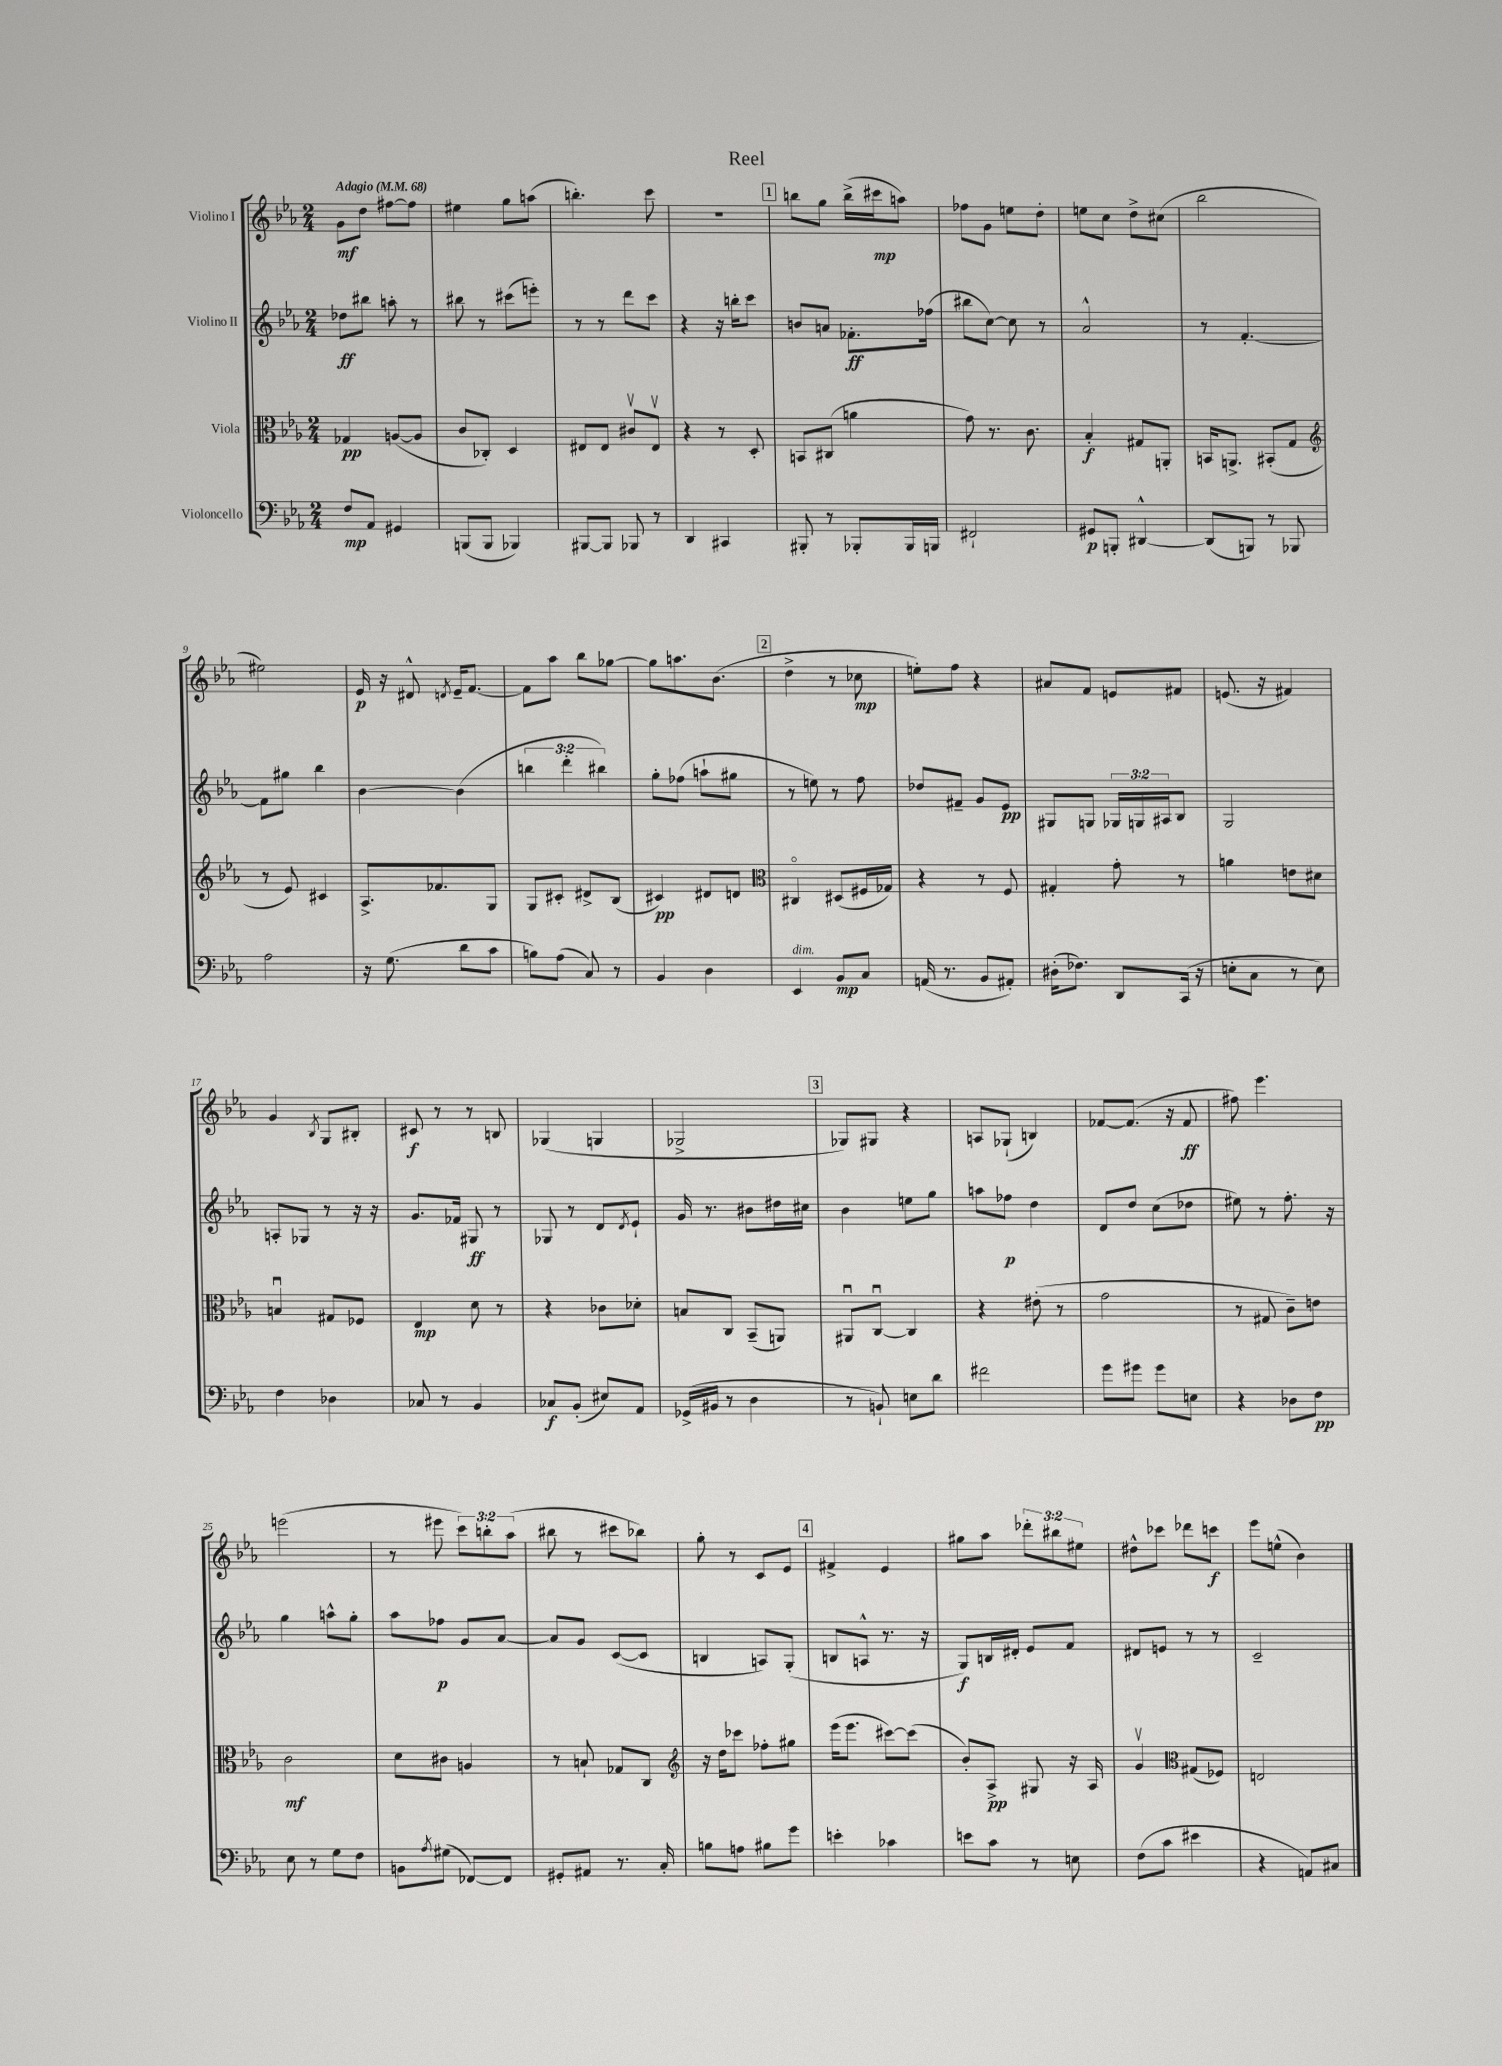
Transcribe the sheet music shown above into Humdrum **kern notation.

**kern	**dynam	**kern	**dynam	**kern	**dynam	**kern	**dynam
*part4	*part4	*part3	*part3	*part2	*part2	*part1	*part1
*staff4	*staff4	*staff3	*staff3	*staff2	*staff2	*staff1	*staff1
*I"Violoncello	*	*I"Viola	*	*I"Violino II	*	*I"Violino I	*
*clefF4	*	*clefC3	*	*clefG2	*	*clefG2	*
*k[b-e-a-]	*	*k[b-e-a-]	*	*k[b-e-a-]	*	*k[b-e-a-]	*
*M2/4	*	*M2/4	*	*M2/4	*	*M2/4	*
*MM68	*	*MM68	*	*MM68	*	*MM68	*
=1	=1	=1	=1	=1	=1	=1	=1
!	!	!	!	!	!	!LO:TX:a:B:t=Adagio	!
8F/L	mp	4G-X/	pp	8dd-X\L	ff	8g\L	mf
8AA-/J	.	.	.	8bb#X\J	.	8dd\J	.
4GG#X/	.	([8An/L	.	8aan'\	.	[8ff#X\L	.
.	.	8A/J]	.	8r	.	8ff#\J]	.
=2	=2	=2	=2	=2	=2	=2	=2
(8BBBn/L	.	8c/L	.	8bb#X\	.	4ee#X\	.
8BBB/J	.	8C-X'/J)	.	8r	.	.	.
4BBB-X/)	.	4D/	.	(8ccc#X\L	.	8gg\L	.
.	.	.	.	8eeen'\J)	.	(8aan\J	.
=3	=3	=3	=3	=3	=3	=3	=3
[8BBB#X/L	.	8E#X/L	.	8r	.	4.bbn'\)	.
8BBB#/J]	.	8E#/J	.	8r	.	.	.
8BBB-X/	.	8c#Xv/L	.	8ddd\L	.	.	.
8r	.	8E#v/J	.	8ccc\J	.	8ccc\	.
=4	=4	=4	=4	=4	=4	=4	=4
4DD/	.	4r	.	4r	.	2r	.
4CC#X/	.	8r	.	16r	.	.	.
.	.	.	.	16bbn'\KL	.	.	.
.	.	8D'/	.	8ccc\J	.	.	.
!!LO:REH:place=s1:t=1
=5	=5	=5	=5	=5	=5	=5	=5
8BBB#X'/	.	8BBn/L	.	8bn/L	.	8bbn\L	.
8r	.	(8C#X/J	.	8an/J	.	8gg\J	.
8BBB-X'/L	.	4an\	.	8.f-X'\L	ff	(16bb^\LL	.
.	.	.	.	.	.	16ccc#X\J	mp
16BBB-/L	.	.	.	.	.	8aan\J)	.
16BBBn/JJ	.	.	.	(16ff-X\Jk	.	.	.
=6	=6	=6	=6	=6	=6	=6	=6
2FF#X`/	.	8g\)	.	8bb#X\L	.	8ff-X\L	.
.	.	8.r	.	[8cc\J)	.	8g\J	.
.	.	.	.	8cc\]	.	8een\L	.
.	.	8.c\	.	.	.	.	.
.	.	.	.	8r	.	8dd'\J	.
=7	=7	=7	=7	=7	=7	=7	=7
8GG#X/L	p	4B-'/	f	2a-^^/	.	8een\L	.
8BBBn'/J	.	.	.	.	.	8cc\J	.
[4DD#X^^/	.	8G#X/L	.	.	.	8dd^\L	.
.	.	8AAn'/J	.	.	.	(8cc#X\J	.
=8	=8	=8	=8	=8	=8	=8	=8
(8DD#/L]	.	16BBn/KL	.	8r	.	2bb-\	.
.	.	8.AAn^/J	.	.	.	.	.
8BBBn/J)	.	.	.	[4.f'/	.	.	.
8r	.	(8BB#X'/L	.	.	.	.	.
8BBB-X/	.	8G/J	.	.	.	.	.
!!LO:LB:g=z
=9	=9	=9	=9	=9	=9	=9	=9
*	*	*clefG2	*	*	*	*	*
2A-\	.	8r	.	8f\L]	.	2ee#X\)	.
.	.	8e-/)	.	8gg#X\J	.	.	.
.	.	4c#X/	.	4bb-\	.	.	.
=10	=10	=10	=10	=10	=10	=10	=10
16r	.	8.A-^/L	.	[4b-\	.	16e-/	p
(8.G\	.	.	.	.	.	16r	.
.	.	.	.	.	.	8d#X^^/	.
.	.	8.f-X/	.	.	.	.	.
.	.	.	.	.	.	8qdn/	.
8d\L	.	.	.	(4b-\]	.	16e-~/KL	.
.	.	.	.	.	.	[8.f/J	.
8c\J	.	8G/J	.	.	.	.	.
=11	=11	=11	=11	=11	=11	=11	=11
8Bn\L)	.	8G/L	.	6bbn\	.	8f\L]	.
(8A-\J	.	8c#X'/J	.	.	.	8aa-\J	.
.	.	.	.	6ddd'\	.	.	.
8C/)	.	8d#X^/L	.	.	.	8bb-\L	.
.	.	.	.	6bb#X\)	.	.	.
8r	.	(8B-/J	.	.	.	[8gg-X\J	.
=12	=12	=12	=12	=12	=12	=12	=12
4BB-/	.	4c#X/)	pp	8gg'\L	.	8gg-\L]	.
.	.	.	.	(8ff-X\J	.	8.aan\	.
4D\	.	8d#X/L	.	8aan`\L	.	.	.
.	.	.	.	.	.	(8.b-\J	.
.	.	8dn/J	.	8gg#X\J	.	.	.
!!LO:REH:place=s1:t=2
=13	=13	=13	=13	=13	=13	=13	=13
*	*	*clefC3	*	*	*	*	*
!LO:TX:a:i:t=dim.	!	!	!	!	!	!	!
4EE-/	.	4C#X/	.	8r	.	4dd^\	.
.	.	.	.	8een\)	.	.	.
8BB-/L	mp	(8D#X/L	.	8r	.	8r	.
8C/J	.	16F#X/L	.	8ff\	.	8cc-X\	mp
.	.	16G-X/JJ)	.	.	.	.	.
=14	=14	=14	=14	=14	=14	=14	=14
(16AAn/	.	4r	.	8dd-X/L	.	8een'\L)	.
8.r	.	.	.	.	.	.	.
.	.	.	.	8f#X~/J	.	8ff\J	.
8BB-/L	.	8r	.	8g/L	.	4r	.
8AA#X'/J)	.	8F/	.	8e-/J	pp	.	.
=15	=15	=15	=15	=15	=15	=15	=15
(16D#X'\KL	.	4G#X'/	.	8G#X/L	.	8a#X/L	.
8.F-X\J)	.	.	.	.	.	.	.
.	.	.	.	8Gn/J	.	8f/J	.
8DD/L	.	8g'\	.	24G-X/LL	.	8en/L	.
.	.	.	.	24Gn/	.	.	.
.	.	.	.	24A#X/J	.	.	.
(16CC/Jk	.	8r	.	8B-/J	.	8f#X/J	.
16r	.	.	.	.	.	.	.
=16	=16	=16	=16	=16	=16	=16	=16
8En'\L	.	4an\	.	2G/	.	(8.en/	.
8C\J	.	.	.	.	.	.	.
.	.	.	.	.	.	16r	.
8r	.	8en\L	.	.	.	4f#X/)	.
8E\)	.	8d#X\J	.	.	.	.	.
!!LO:LB:g=z
=17	=17	=17	=17	=17	=17	=17	=17
4F\	.	4Bnu/	.	8An'/L	.	4g/	.
.	.	.	.	8G-X/J	.	.	.
.	.	.	.	.	.	8qB-/	.
4D-X\	.	8G#X/L	.	8r	.	8G/L	.
.	.	8F-X/J	.	16r	.	8B#X'/J	.
.	.	.	.	16r	.	.	.
=18	=18	=18	=18	=18	=18	=18	=18
8C-X/	.	4E-/	mp	8.g/L	.	8c#X/	f
8r	.	.	.	.	.	8r	.
.	.	.	.	16f-X/Jk	.	.	.
4BB-/	.	8d\	.	8G#X/	ff	8r	.
.	.	8r	.	8r	.	8Bn/	.
=19	=19	=19	=19	=19	=19	=19	=19
8C-X/L	f	4r	.	8G-X/	.	(4G-X/	.
(8BB-'/J	.	.	.	8r	.	.	.
8E#X/L)	.	8c-X\L	.	8d/L	.	4Gn/	.
.	.	.	.	8qd/	.	.	.
8AA-/J	.	8d-X'\J	.	8e-`/J	.	.	.
=20	=20	=20	=20	=20	=20	=20	=20
(16GG-X^/LL	.	8Bn/L	.	16g/	.	2G-X^/	.
16BB#X/JJ	.	.	.	8.r	.	.	.
8r	.	8C/J	.	.	.	.	.
4D\	.	(8BB-~/L	.	8b#X\L	.	.	.
.	.	8AAn/J)	.	16dd#X\L	.	.	.
.	.	.	.	16cc#X\JJ	.	.	.
!!LO:REH:place=s1:t=3
=21	=21	=21	=21	=21	=21	=21	=21
8r	.	8AA#Xu/L	.	4b-\	.	8G-X/L)	.
8BBn`/)	.	[8Cu/J	.	.	.	8G#X/J	.
8En\L	.	4C/]	.	8een\L	.	4r	.
8d\J	.	.	.	8gg\J	.	.	.
=22	=22	=22	=22	=22	=22	=22	=22
2f#X\	.	4r	.	8aan\L	.	8An/L	.
.	.	.	.	8ff-X\J	p	(8G-X`/J	.
.	.	(8e#X'\	.	4dd\	.	4Bn/)	.
.	.	8r	.	.	.	.	.
=23	=23	=23	=23	=23	=23	=23	=23
8g\L	.	2g\	.	8d/L	.	[8f-X/L	.
8g#X\J	.	.	.	8dd/J	.	(8.f-/J]	.
8g#\L	.	.	.	(8cc\L	.	.	.
.	.	.	.	.	.	16r	.
8En\J	.	.	.	8dd-X\J	.	8f-/	ff
=24	=24	=24	=24	=24	=24	=24	=24
4r	.	8r	.	8ee#X\)	.	8ff#X\)	.
.	.	8G#X/	.	8r	.	4.eee-\	.
8D-X\L	.	8c~\L)	.	8.ff'\	.	.	.
8F\J	pp	8en\J	.	.	.	.	.
.	.	.	.	16r	.	.	.
!!LO:LB:g=z
=25	=25	=25	=25	=25	=25	=25	=25
8E-\	.	2c\	mf	4gg\	.	(2eeen\	.
8r	.	.	.	.	.	.	.
8G\L	.	.	.	8aan^^\L	.	.	.
8F\J	.	.	.	8gg'\J	.	.	.
=26	=26	=26	=26	=26	=26	=26	=26
8BBn\L	.	8d\L	.	8aa-\L	.	8r	.
8qA-/	.	.	.	.	.	.	.
(8G#X\J	.	8c#X\J	.	8ff-X\J	p	8eee#X\	.
[8FF-X/L)	.	4An/	.	8g/L	.	12ccc\L)	.
.	.	.	.	.	.	12bbn'\	.
8FF-/J]	.	.	.	[8a-/J	.	.	.
.	.	.	.	.	.	(12aa-\J	.
=27	=27	=27	=27	=27	=27	=27	=27
8GG#X'/L	.	8r	.	8a-/L]	.	8bb#X\	.
8AA#X/J	.	8Bn`/	.	8g/J	.	8r	.
8.r	.	8G-X/L	.	([8c/L	.	8ccc#X\L	.
.	.	8C/J	.	8c/J]	.	8bb-X\J)	.
16C'/	.	.	.	.	.	.	.
=28	=28	=28	=28	=28	=28	=28	=28
*	*	*clefG2	*	*	*	*	*
8Bn\L	.	16r	.	4Bn/	.	8gg'\	.
.	.	16dd\KL	.	.	.	.	.
8An\J	.	8ccc-X\J	.	.	.	8r	.
8B#X\L	.	8ff-X'\L	.	8An/L)	.	8c/L	.
8g\J	.	8gg#X\J	.	(8G'/J	.	8e-/J	.
!!LO:REH:place=s1:t=4
=29	=29	=29	=29	=29	=29	=29	=29
4en'\	.	(16eee-\KL	.	8Bn/L	.	4f#X^/	.
.	.	8.eee-\J	.	.	.	.	.
.	.	.	.	8An^^/J	.	.	.
4c-X\	.	[8ccc#X\L)	.	8.r	.	4e-/	.
.	.	(8ccc#\J]	.	.	.	.	.
.	.	.	.	16r	.	.	.
=30	=30	=30	=30	=30	=30	=30	=30
8en\L	.	8b-'/L)	.	8G/L)	f	8gg#X\L	.
8c\J	.	8A-^/J	pp	16Bn/L	.	8aa-\J	.
.	.	.	.	16d#X'/JJ	.	.	.
8r	.	8G#X/	.	8e-/L	.	12ddd-X'\L	.
.	.	.	.	.	.	12bb#X\	.
8En\	.	16r	.	8f/J	.	.	.
.	.	.	.	.	.	12ee#X\J	.
.	.	16A-/	.	.	.	.	.
=31	=31	=31	=31	=31	=31	=31	=31
(8F\L	.	4gv/	.	8d#X/L	.	8dd#X^^\L	.
8c\J	.	.	.	8en/J	.	8ccc-X\J	.
*	*	*clefC3	*	*	*	*	*
4e#X\	.	(8G#X/L	.	8r	.	8ddd-X\L	.
.	.	8F-X/J)	.	8r	.	8cccn\J	f
=32	=32	=32	=32	=32	=32	=32	=32
4r	.	2En/	.	2c~/	.	8eee-\L	.
.	.	.	.	.	.	(8een^^\J	.
8AAn/L)	.	.	.	.	.	4b-\)	.
8C#X/J	.	.	.	.	.	.	.
==	==	==	==	==	==	==	==
*-	*-	*-	*-	*-	*-	*-	*-
